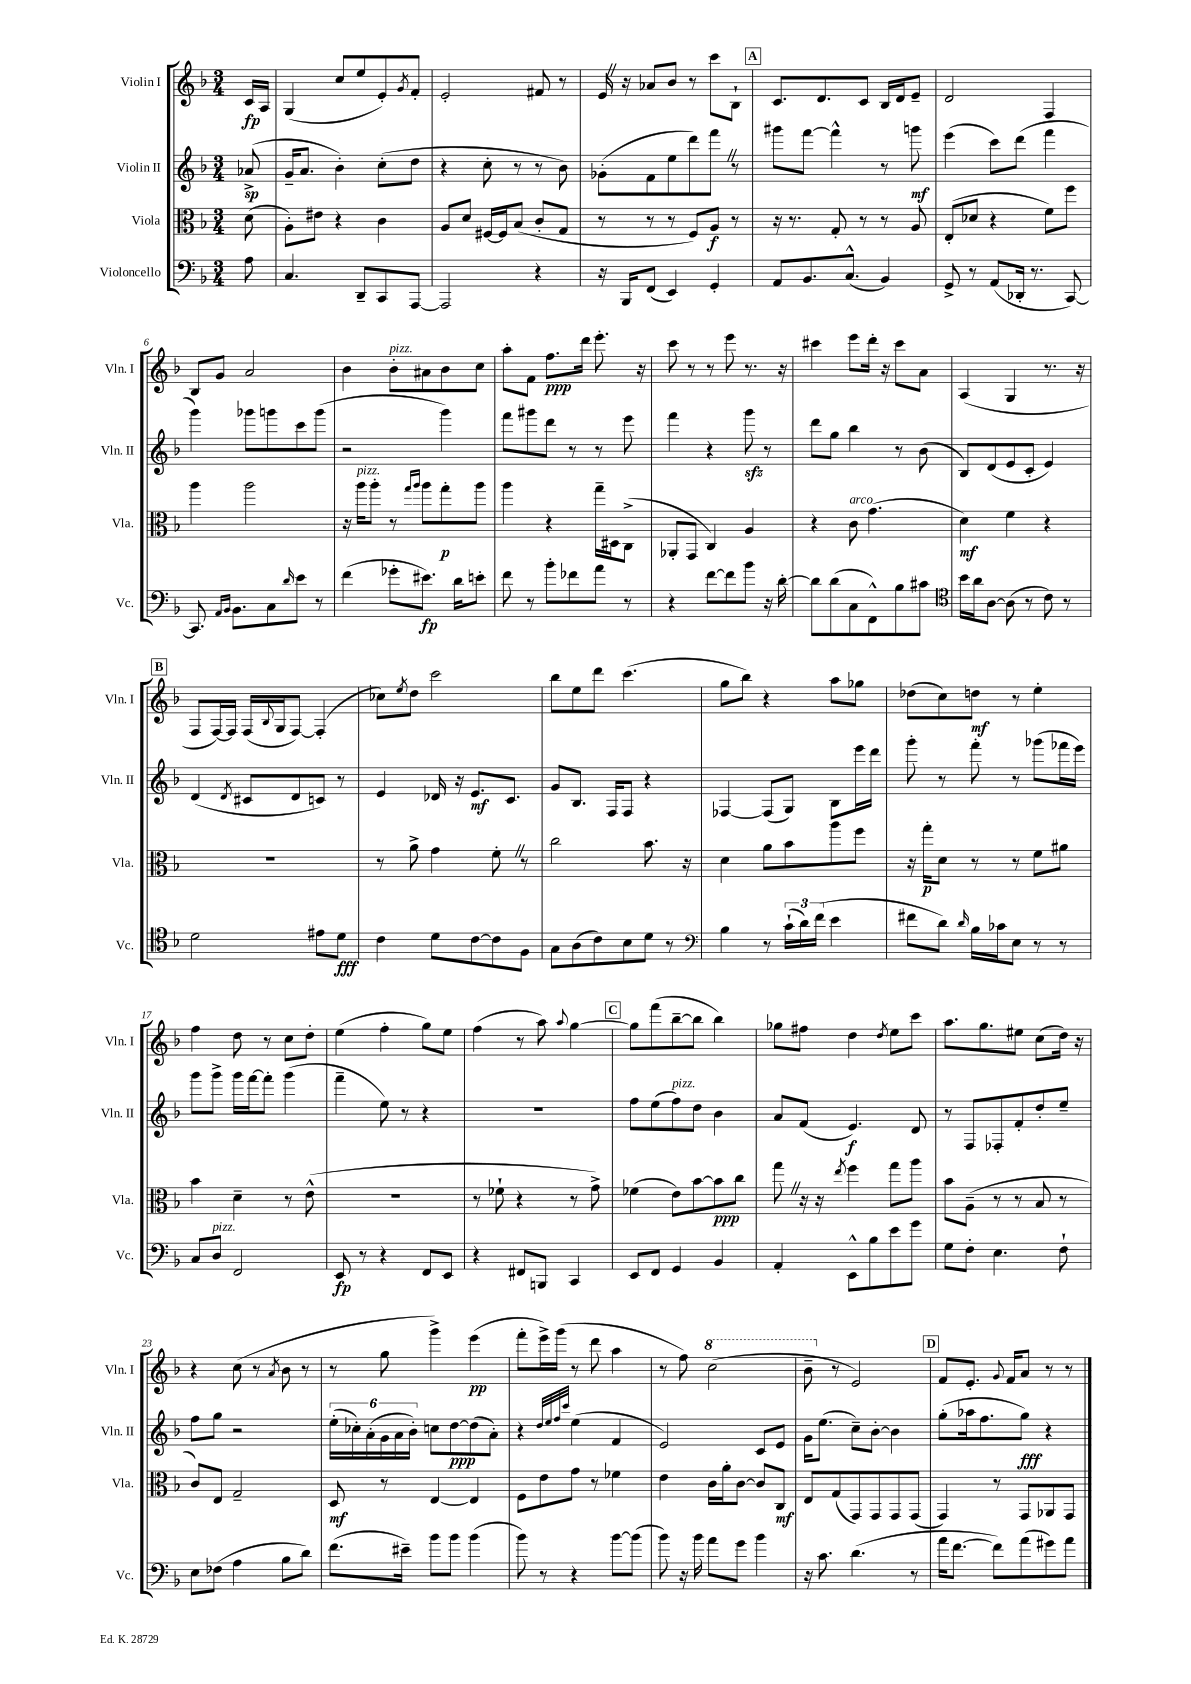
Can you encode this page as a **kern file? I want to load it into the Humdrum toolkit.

**kern	**kern	**kern	**kern
*staff4	*staff3	*staff2	*staff1
*clefF4	*clefC3	*clefG2	*clefG2
*k[b-]	*k[b-]	*k[b-]	*k[b-]
*M3/4	*M3/4	*M3/4	*M3/4
8A	(8d	(8a-^	16c
.	.	.	16A
=	=	=	=
4.C	8A')	16g~	(4G
.	.	8.a	.
.	8e#	.	.
.	4r	4b-')	8cc
8DD~	.	.	8ee
8CC	4c	(8cc'	8e')
.	.	.	8qg
[8AAA	.	8dd	8f'
=	=	=	=
2AAA]	8A	4r	2e'
.	8d	.	.
.	[16F#	8cc'	.
.	16F#]	.	.
.	(8B-	8r	.
4r	8c'	8r	8f#
.	8G	8b-)	8r
=	=	=	=
16r	8r	(8g-'	16e
16BBB-	.	.	16r
(8FF	8r	8f	8a-
4EE)	8r	8ee	8b-
.	8F)	8ddd)	8r
4GG'	8A	8fff	8ccc
.	8r	8r	8B-`
=	=	=	=
8AA	16r	8ggg#	8.c
.	8.r	.	.
8.BB-	.	[8fff	.
.	.	.	8.d
.	8G'	4fff^^]	.
(8.C^^	.	.	.
.	8r	.	8c
4BB-)	8r	8r	16B-
.	.	.	16d
.	8A	8ggg	8e~
=	=	=	=
8GG^	(8E'	(4eee	2d
8r	8d-	.	.
(8AA	4r	8ccc)	.
16DD-'	.	(8ddd	.
8.r	.	.	.
.	8f)	4fff	4F
[8CC)	8ff	.	.
=	=	=	=
8.CC]	4aa	4ggg)	8B-
.	.	.	8g
16qqAA	.	.	.
16qqBB-	.	.	.
8.BB-	.	.	.
.	2aa	8ggg-	2a
8C	.	8ggg	.
16qqd	.	.	.
8e	.	8ccc	.
8r	.	(8ggg	.
=	=	=	=
(4f	16r	2r	4b-
.	16aa	.	.
.	8aa'	.	.
8g-'	8r	.	8b-'
.	16qqgg	.	.
.	16qqaa	.	.
8.e#)	8aa	.	8a#
.	8gg'	4ggg)	8b-
16d	.	.	.
8e'	8aa	.	8cc
=	=	=	=
8f	4aa	8fff	8aa'
8r	.	8ggg#	8f
8b-'	4r	8ddd	8.ff
8f-	.	8r	.
.	.	.	16ddd
8a	16gg~	8r	8.eee'
.	16D#	.	.
8r	(8C^	8eee	.
.	.	.	16r
=	=	=	=
4r	8AA-'	4fff	8ccc
.	8GG	.	8r
[8f	4C)	4r	8r
8f]	.	.	8eee
8b-	4A	8ggg	8.r
16r	.	8r	.
[16d'	.	.	16r
=	=	=	=
8d]	4r	8ddd	4ccc#
(8d	.	8gg	.
8C	8c	4bb-	8eee
8FF^^)	(4.g	.	16ddd'
.	.	.	16r
8B-	.	8r	8ccc#
8c#	.	(8b-	8a
=	=	=	=
*clefC4	*	*	*
16b-	4d)	8B-)	(4A
16a	.	.	.
[8A	.	(8d	.
(8A]	4f	8e	4G
8r	.	8c'	.
8c)	4r	4e)	8.r
8r	.	.	.
.	.	.	16r
=	=	=	=
2d	2.r	(4d	8F
.	.	.	[16F)
.	.	.	16F]
.	.	8qd	.
.	.	8c#	(16F
.	.	.	8qqB-
.	.	.	16G
.	.	8d	[8F)
8e#	.	8c)	(4F']
8d	.	8r	.
=	=	=	=
4c	8r	4e	8cc-)
.	.	.	8qee
.	8a^	.	8dd
8d	4g	16d-	2ccc
.	.	16r	.
[8c	.	8.e	.
8c]	8f'	.	.
.	.	8.c	.
8F	8r	.	.
=	=	=	=
8G	2cc	8g	8bb-
(8A	.	8.B-	8ee
8c)	.	.	8ddd
.	.	16F	.
8B-	.	8F	(4.ccc
8d	8.b-	4r	.
8r	.	.	.
.	16r	.	.
=	=	=	=
*clefF4	*	*	*
4B-	4d	[4F-	8gg
.	.	.	8bb-)
8r	8a	(8F-]	4r
(24c`	8b-	8G)	.
24d)	.	.	.
(24f	.	.	.
4e	8aa	8B-	8aa
.	8ff	16eee	8gg-
.	.	16ddd	.
=	=	=	=
8f#	16r	8ggg'	(8dd-
.	16gg'	.	.
8d)	8d	8r	8cc)
16qqd	.	.	.
16B-	8r	8fff'	8dd
16c-	.	.	.
8E	8r	8r	8r
8r	8f	(8ggg-	4ee'
8r	8a#	16fff-	.
.	.	16eee)	.
=	=	=	=
8C	4b-	8ggg	4ff
8D	.	8ggg^	.
2FF	4d~	16ggg	8dd
.	.	[16fff	.
.	.	8fff']	8r
.	8r	(4ggg	8cc
.	(8e^^	.	8dd'
=	=	=	=
8EE	2.r	4fff~	(4ee
8r	.	.	.
4r	.	8ee)	4ff'
.	.	8r	.
8FF	.	4r	8gg)
8EE	.	.	8ee
=	=	=	=
4r	8r	2.r	(4ff
.	8f-`	.	.
8FF#	4r	.	8r
8BBB	.	.	8aa)
.	.	.	8qqaa
4CC	8r	.	[4gg
.	8g^)	.	.
=	=	=	=
8EE	(4f-	8ff	8gg]
8FF	.	(8ee	(8fff
4GG	8e)	8ff)	[8bb-~
.	[8b-	8dd	8bb-]
4BB-	8b-]	4b-	4bb-)
.	8cc	.	.
=	=	=	=
4AA'	8gg	8a	8gg-
.	16r	(8f	8ff#
.	16r	.	.
.	8qee	.	.
8EE^^	4ff	4.e)	4dd
8B-	.	.	.
.	.	.	8qdd
8e	8gg	.	8ee
8g	8aa	8d	8ccc
=	=	=	=
8G	8b-	8r	8.aa
8F'	(8A~	8F	.
.	.	.	8.gg
4.E	8r	8F-'	.
.	8r	8f'	8ee#
.	8B-	8dd'	(8cc
8F`	8r	8ee~	16dd)
.	.	.	16r
=	=	=	=
8E	8c)	8ff	4r
(8F-	8E	8gg	.
4A	2G~	2r	(8cc
.	.	.	8r
.	.	.	8qa
8B-	.	.	8b-
8d)	.	.	8r
=	=	=	=
(8.f	8D	(24ee'	8r
.	.	24cc-')	.
.	.	(24a'	.
.	8r	24g	8gg
.	.	24a	.
16e#~)	.	.	.
.	.	24b-')	.
8b-	[4E	8cc	4ggg^)
8b-	.	[8dd	.
(4b-	4E]	(8dd]	(4eee
.	.	8a')	.
=	=	=	=
8b-)	8F	4r	8fff'
8r	8e	.	16eee^)
.	.	.	(16ggg
.	.	32qqdd	.
.	.	32qqee	.
.	.	32qqff	.
.	.	32qqccc	.
4r	8g	(4ee	8r
.	8r	.	8ddd
[8b-	4f-	4f	4aa
(8b-]	.	.	.
=	=	=	=
8b-)	4e	2e)	8r
16r	.	.	8ff)
16b-	.	.	.
8a	16c	.	(2ccc
.	16a'	.	.
8g	[8c	.	.
4b-	8c]	8c	.
.	8C	8e	.
=	=	=	=
16r	8E	16g	8bb-~
8.c	.	(8.ee	.
.	(8G	.	8r
(4.d	8GG)	8cc~)	2e)
.	8GG	[8b-'	.
.	8GG	4b-]	.
8r	(8GG	.	.
=	=	=	=
16a	4GG)	(8gg'	8f
[8.f	.	.	.
.	.	16aa-	8.e'
.	.	8.ff	.
8f])	8r	.	.
.	.	.	8qqg
.	.	.	16f
(8a	8GG	8gg)	8a
8g#)	8AA-	4r	8r
8a	8GG	.	8r
==	==	==	==
*-	*-	*-	*-
